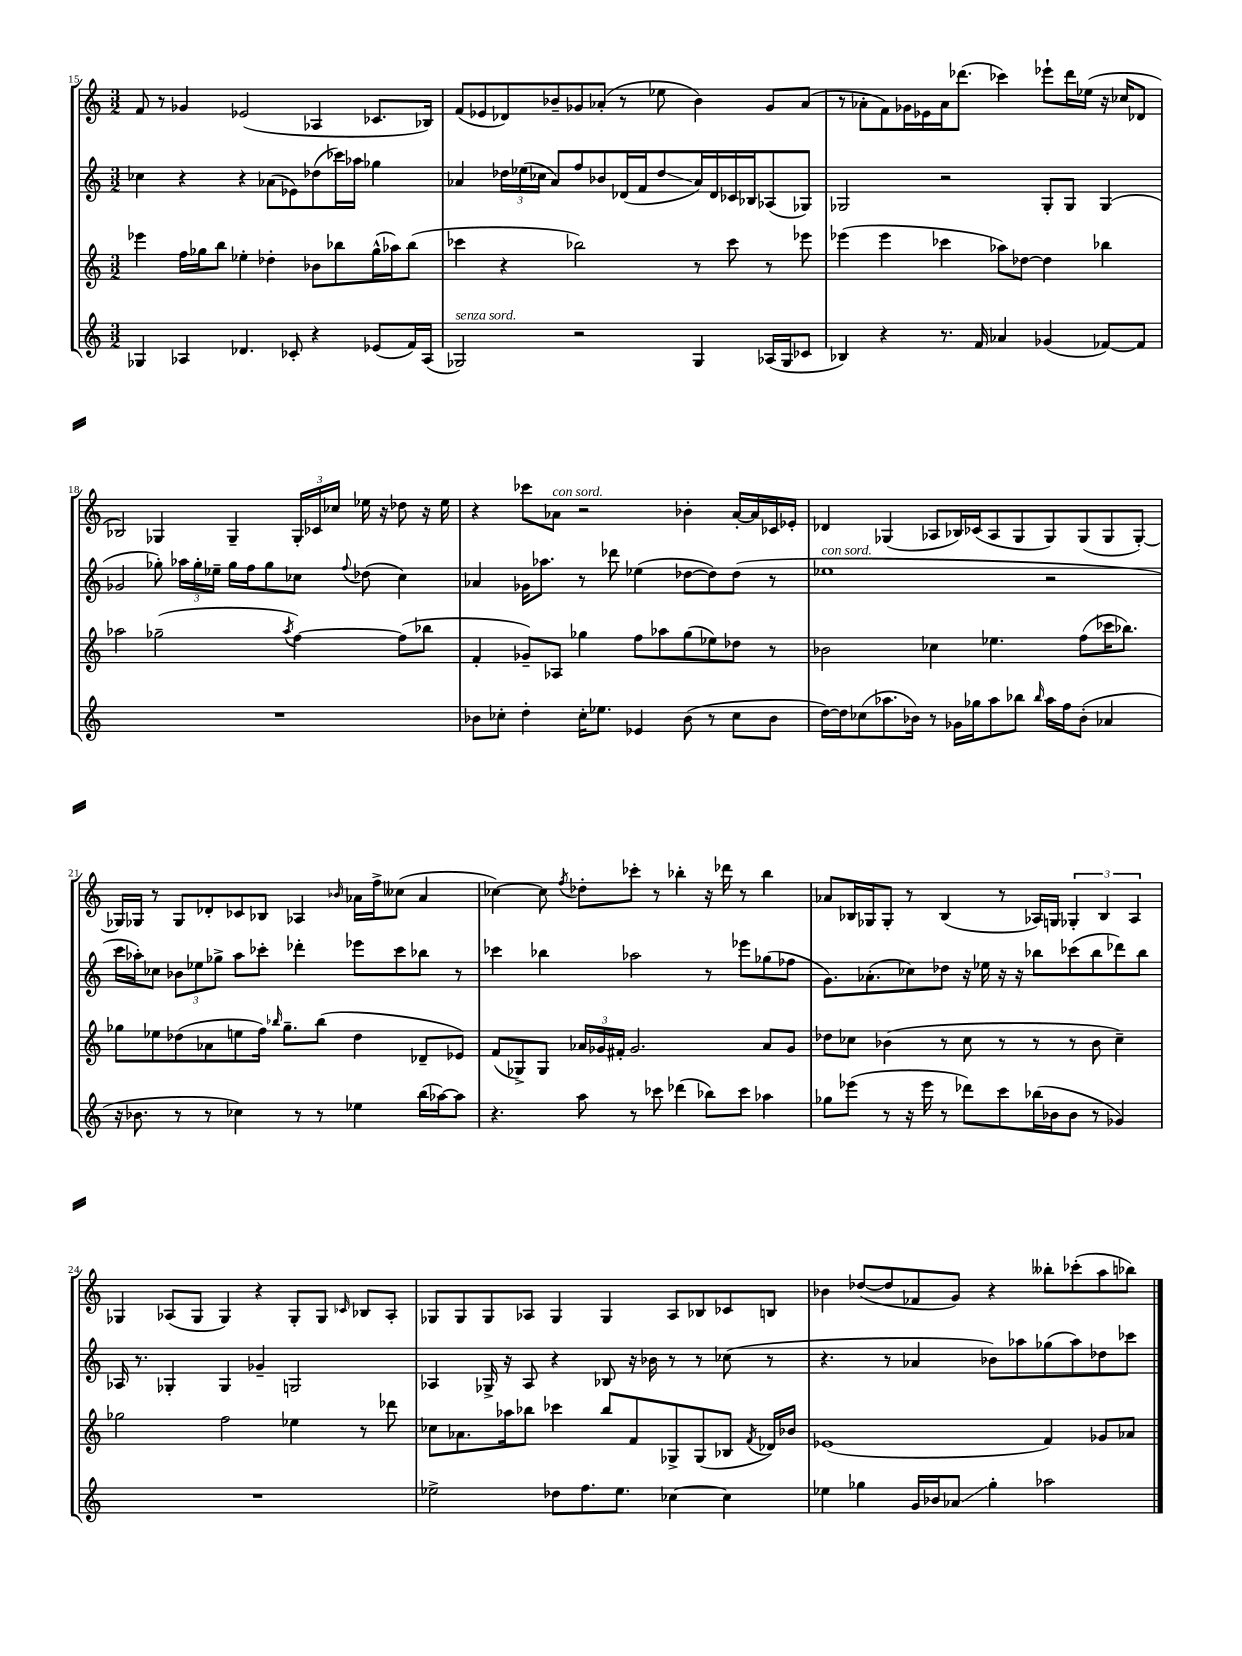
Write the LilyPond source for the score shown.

<<
\new StaffGroup <<
\new Staff = "s0" {
    \clef treble \key c \major \numericTimeSignature \time 3/2
    \autoBeamOff f'8 r8 ges'4 ees'2( aes4 ces'8.[ bes16]) |
    f'8[( ees'8 des'8) bes'8-- ges'8 aes'8]-.( r8 ees''8 bes'4) ges'8[ aes'8]( |
    r8 aes'8[-. f'8) ges'16 ees'16 aes'16 des'''8.]( ces'''4) ees'''8[-! des'''16 ees''16]( r16 ces''16[ des'8] |
    bes2) ges4 ges4-- \tuplet 3/2 { ges16[-. ces'16 ces''16] } ees''16 r16 des''8 r16 ees''16 |
    r4 ces'''8[ aes'8]^\markup { \italic "con sord." } r2 bes'4-. aes'16[~-. aes'16 ces'16 ees'16]-. |
    des'4 ges4( aes8[ bes16) ces'16( aes8 ges8 ges8) ges8( ges8 ges8]~-.) |
    ges16[ ges16] r8 ges8[ des'8-. ces'8 bes8] aes4 \grace { bes'16 } aes'16[ f''16-> ceses''8]( aes'4 |
    ces''4~) ces''8 \acciaccatura { f''8 } des''8[-. ces'''8]-. r8 bes''4-. r16 des'''16 r8 bes''4 |
    aes'8[ bes16 ges16 ges8]-. r8 bes4( r8 aes16[) g16] \tuplet 3/2 { ges4-. bes4 aes4 } |
    ges4 aes8[( ges8] ges4) r4 ges8[-. ges8] \grace { ces'16 } bes8[ aes8]-. |
    ges8[ ges8 ges8 aes8] ges4 ges4 aes8[ bes8 ces'8 b8] |
    bes'4 des''8[~( des''8 fes'8 g'8]) r4 beses''8[-. ces'''8-.( a''8 bes''8]) \bar "|." |
}
\new Staff = "s1" {
    \clef treble \key c \major \numericTimeSignature \time 3/2
    \autoBeamOff ces''4 r4 r4 aes'8[( ees'8) des''8( ces'''16) aes''16] ges''4 |
    aes'4 \tuplet 3/2 { des''16[ ees''16( ces''16] } aes'8[) f''8 bes'8 des'16( f'16 des''8\glissando aes'16) des'16 ces'16 bes16 aes8( ges8]) |
    ges2 r2 ges8[-. ges8] ges4( |
    ges'2 ges''8-.) \tuplet 3/2 { aes''16[ ges''16-. ees''16]-- } ges''16[ f''16 ges''8 ces''8] \appoggiatura { f''8 } des''8( ces''4) |
    aes'4 ges'16[ aes''8.] r8 des'''8 ees''4( des''8[~ des''8) des''8]( r8 |
    ees''1^\markup { \italic "con sord." } r2 |
    c'''16[ aes''16-.) ces''8] \tuplet 3/2 { bes'8[ ees''8 ges''8]-> } aes''8[ ces'''8]-. des'''4-. ees'''8[ ces'''8 bes''8] r8 |
    ces'''4 bes''4 aes''2 r8 ees'''8[ ges''8( fes''8] |
    g'8.[) aes'8.-.( ces''8) des''8] r16 ees''16 r16 r16 bes''8[ ces'''8( bes''8 des'''8) bes''8] |
    aes16 r8. ges4-. ges4 ges'4-- g2 |
    aes4 ges16-> r16 aes8 r4 bes8 r16 bes'16 r8 r8 ces''8( r8 |
    r4. r8 aes'4 bes'8[) aes''8 ges''8( aes''8) des''8 ces'''8] \bar "|." |
}
\new Staff = "s2" {
    \clef treble \key c \major \numericTimeSignature \time 3/2
    \autoBeamOff ees'''4 f''16[ ges''16 b''8] ees''4-. des''4-. bes'8[ bes''8 ges''16-^( aes''16) bes''8]( |
    ces'''4 r4 bes''2) r8 ces'''8 r8 ees'''8 |
    ees'''4( ees'''4 ces'''4 aes''8[) des''8]~ des''4 bes''4 |
    aes''2 ges''2--( \acciaccatura { aes''8 } f''4~) f''8[( bes''8] |
    f'4-. ges'8[--) aes8] ges''4 f''8[ aes''8 ges''8( ees''8) des''8] r8 |
    bes'2 ces''4 ees''4. f''8[( ces'''16 bes''8.]) |
    ges''8[ ees''8 des''8( aes'8 e''8 f''16]) \grace { bes''16 } ges''8.[-- bes''8]( des''4 des'8[-- ees'8]) |
    f'8[( ges8->) ges8] \tuplet 3/2 { aes'16[ ges'16 fis'16]-. } ges'2. aes'8[ ges'8] |
    des''8[ ces''8] bes'4( r8 ces''8 r8 r8 r8 bes'8 ces''4--) |
    ges''2 f''2 ees''4 r8 des'''8 |
    ces''8[ aes'8. aes''16 bes''8] ces'''4 bes''8[ f'8 ges8-> ges8( bes8] \acciaccatura { f'8 } des'16[) bes'16] |
    ees'1( f'4) ges'8[ aes'8] \bar "|." |
}
\new Staff = "s3" {
    \clef treble \key c \major \numericTimeSignature \time 3/2
    \autoBeamOff ges4 aes4 des'4. ces'8-. r4 ees'8[( f'16) aes16]( |
    ges2^\markup { \italic "senza sord." }) r2 ges4 aes16[( ges16 ces'8] |
    bes4) r4 r8. f'16 aes'4 ges'4( fes'8[~) fes'8] |
    R1. |
    bes'8[ ces''8]-. d''4-. ces''16[-. ees''8.] ees'4 bes'8( r8 ces''8[ bes'8] |
    d''16[~) d''16 ces''8( aes''8. bes'16]) r8 ges'16[ ges''16 aes''8 bes''8] \grace { bes''16 } aes''16[ f''16 bes'8]-.( aes'4 |
    r16 bes'8. r8 r8 ces''4) r8 r8 ees''4 b''16[( aes''16~) aes''8] |
    r4. a''8 r8 ces'''8 des'''4( bes''8[) ces'''8] aes''4 |
    ges''8[ ees'''8]( r8 r16 ees'''16 r8 des'''8[) c'''8 bes''16( bes'16 bes'8] r8 ges'4) |
    R1. |
    ees''2-> des''8[ f''8. ees''8.] ces''4~ ces''4 |
    ees''4 ges''4 g'16[ bes'16 aes'8]\glissando ges''4-. aes''2 \bar "|." |
}
>>
>>
\layout { \context { \Score currentBarNumber = #15 } }
